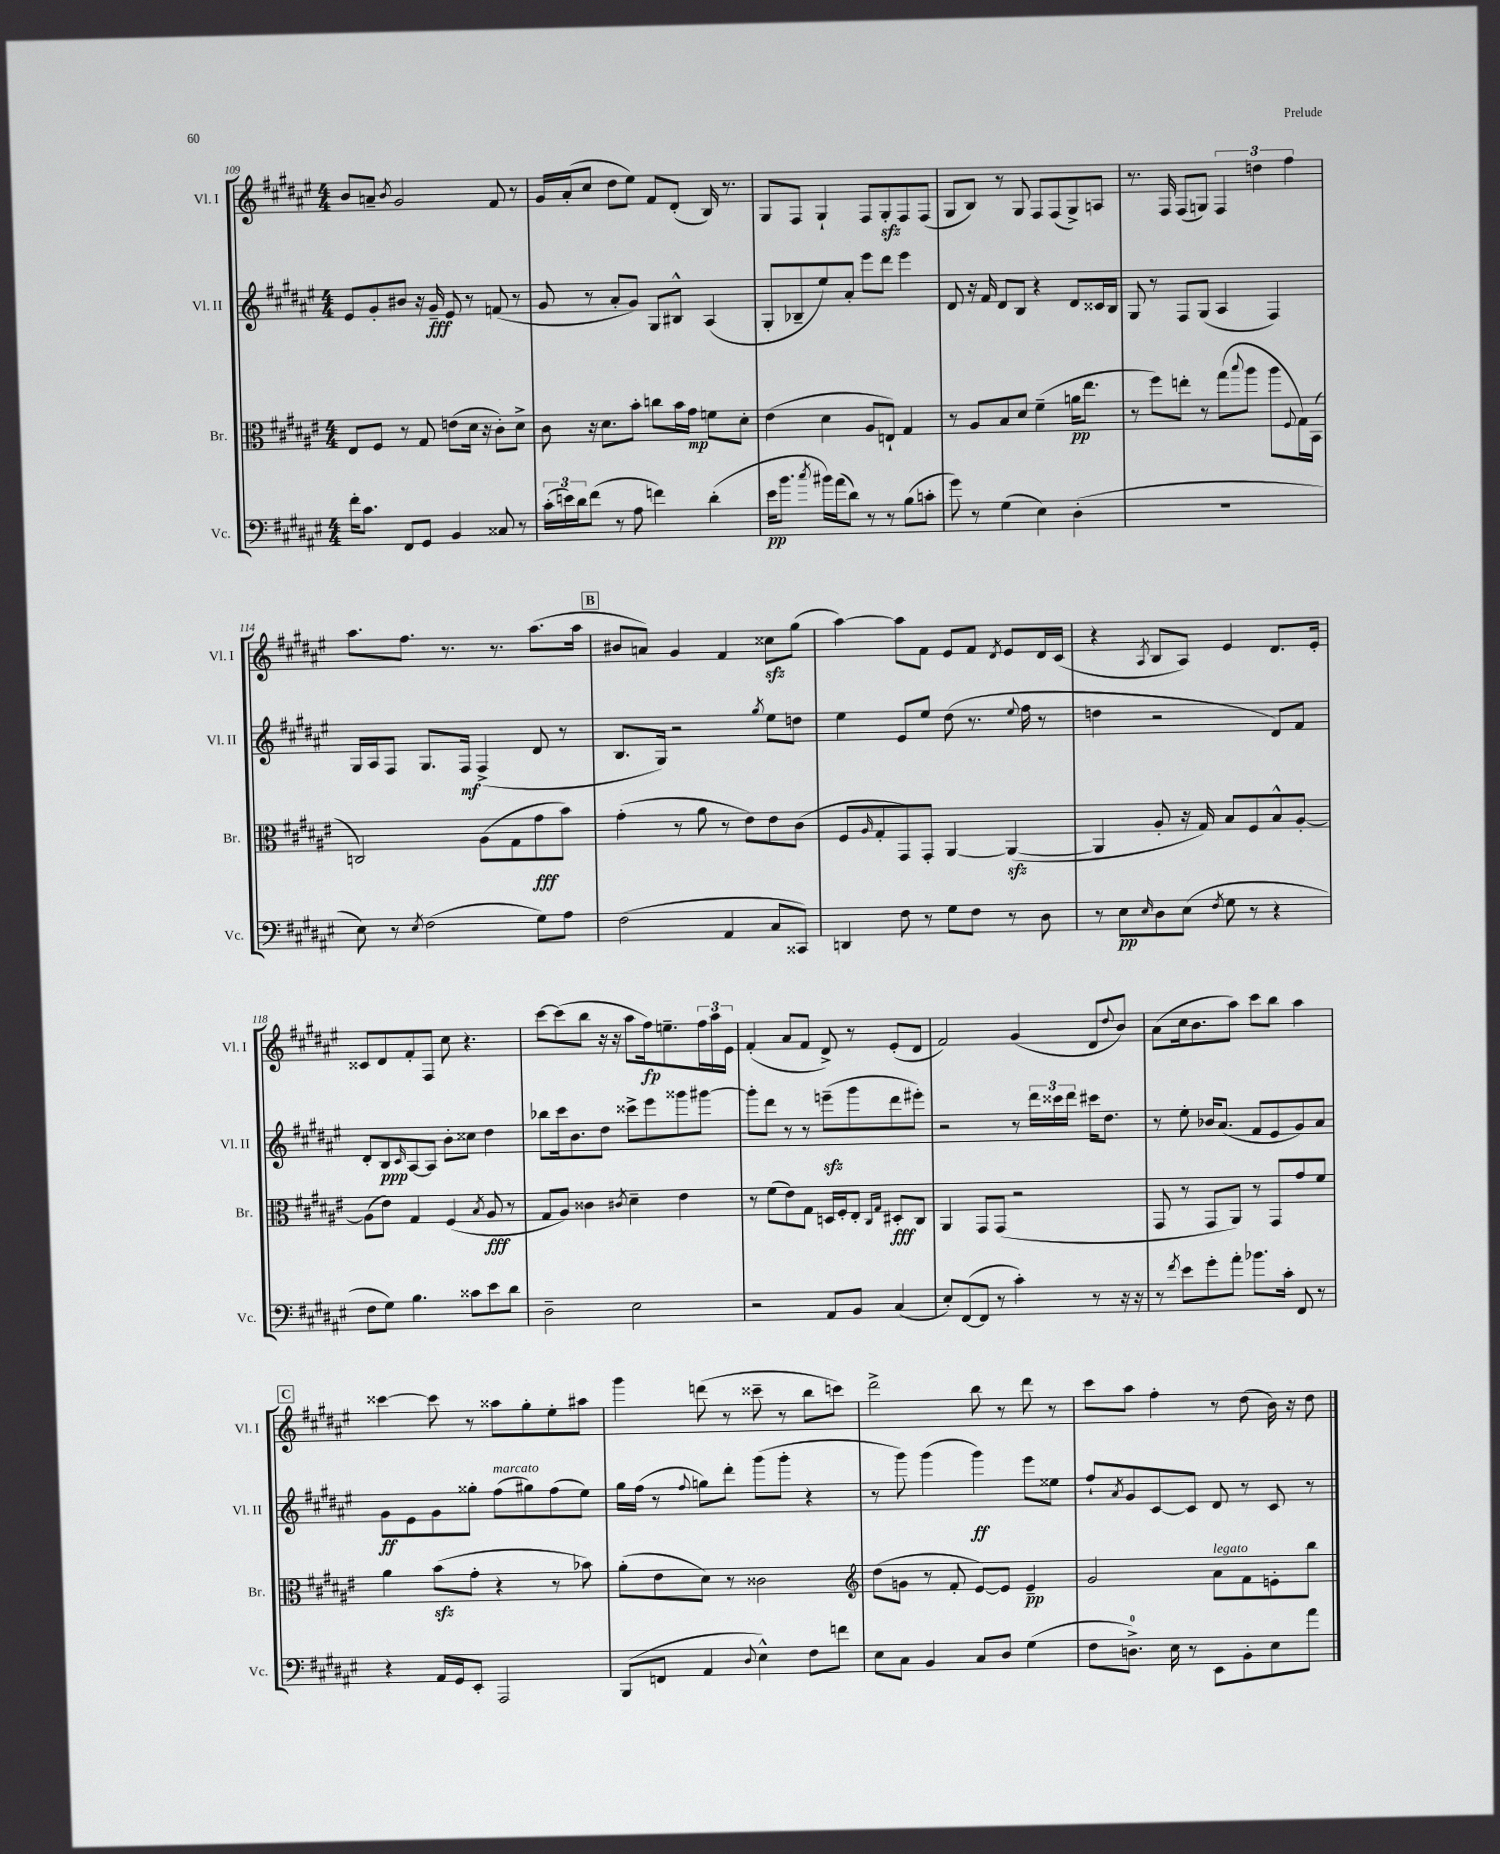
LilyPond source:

<<
\new StaffGroup <<
\new Staff = "s0" \with { instrumentName = "Vl. I" shortInstrumentName = "Vl. I" } {
    \clef treble \key fis \major \numericTimeSignature \time 4/4
    b'8 a'8-- \acciaccatura { b'8 } gis'2 fis'8 r8 |
    gis'16 ais'16-.( cis''8 dis''8 eis''8) fis'8 dis'8-.( b16) r8. |
    gis8 fis8 gis4-! fis8 gis8-.\sfz fis8 fis8( |
    gis8 b8) r8 gis8 fis8 fis8( gis8->) a8 |
    r8. fis16 fis8( g8) \tuplet 3/2 { fis4 d''4 fis''4 } |
    ais''8. fis''8. r8. r8. ais''8.( ais''16 |
    \mark \markup { \box "B" } bis'8 a'8) gis'4 fis'4 cisis''8\sfz gis''8( |
    ais''4~) ais''8 fis'8 eis'8 fis'8 \acciaccatura { dis'8 } eis'8 dis'16 cis'16( |
    r4 \acciaccatura { ais8 } b8 ais8) eis'4 dis'8. eis'16-. |
    cisis'8 dis'8 fis'8-. fis8 cis''8 r4. |
    cis'''8~ cis'''8( b''8 r16 r16 ais''8 fis''16\fp) e''8.-- \tuplet 3/2 { fis''16 ais''16 eis'16 } |
    fis'4-.( ais'8 fis'8 dis'8->) r8 eis'8-.( dis'8 |
    fis'2) gis'4( dis'8 \appoggiatura { dis''8 } b'8) |
    ais'8( cis''16 b'8. ais''8) cis'''8 b''8 ais''4 |
    \mark \markup { \box "C" } cisis'''4~ cisis'''8 r8 aisis''8 gis''8-. eis''8-. ais''8 |
    gis'''4 d'''8( r8 cisis'''8-- r8 b''8 c'''8) |
    dis'''2-> b''8 r8 dis'''8 r8 |
    cis'''8 ais''8 fis''4-. r8 dis''8( b'16) r16 dis''8 \bar "|." |
}
\new Staff = "s1" \with { instrumentName = "Vl. II" shortInstrumentName = "Vl. II" } {
    \clef treble \key fis \major \numericTimeSignature \time 4/4
    eis'8 gis'8-. bis'8 r16 gis'16--\fff eis'8 r8 f'8( r8 |
    gis'8 r8 ais'8-. gis'8) gis8 bis8-^ ais4( |
    gis8-. bes8-- eis''8) ais'8-. eis'''8 dis'''8 eis'''4 |
    dis'8 r16 fis'16 dis'8 b8 r4 dis'8 cisis'16 b16 |
    gis8 r8 fis8 gis8( ais4 fis4) |
    gis16 ais16 fis8 gis8. fis16\mf fis4->( dis'8 r8 |
    \mark \markup { \box "B" } b8. gis16) r2 \acciaccatura { gis''8 } eis''8 d''8 |
    eis''4 eis'8 eis''8 dis''8( r8. \appoggiatura { eis''8 } fis''16 r8 |
    d''4 r2 dis'8) fis'8 |
    dis'8-. b8\ppp \grace { cis'16 } ais8~ ais8 b'8-. cisis''8 dis''4 |
    bes''8 cis'''16 b'8. dis''8 cisis'''8-> eis'''8 gisis'''8 gis'''8~ |
    gis'''8-. dis'''8 r8 r8 e'''8--\sfz( gis'''8 dis'''8 eis'''8-.) |
    r2 r8 \tuplet 3/2 { dis'''16 cisis'''16 dis'''16 } cis'''16 dis''8. |
    r8 eis''8-. bes'16 ais'8.( fis'8 eis'8 gis'8) ais'8 |
    \mark \markup { \box "C" } gis'8\ff eis'8 gis'8 gisis''8-. fis''8^\markup { \italic "marcato" }( gis''8) fis''8( eis''8) |
    gis''16 fis''16( r8 \appoggiatura { fis''8 } g''8) dis'''8-. gis'''8( gis'''8-. r4 |
    r8 gis'''8) gis'''4( gis'''4\ff) eis'''8 eisis''8 |
    fis''8-! \acciaccatura { ais'8 } gis'8 cis'8~ cis'8 dis'8 r8 cis'8 r8 \bar "|." |
}
\new Staff = "s2" \with { instrumentName = "Br." shortInstrumentName = "Br." } {
    \clef alto \key fis \major \numericTimeSignature \time 4/4
    eis8 fis8 r8 gis8 e'8( dis'16 r16 cis'8-.) dis'8-> |
    cis'8 r16 dis'8. b'8-. c''8 b'16 gis'16\mp f'8 dis'8-. |
    eis'4( dis'4 ais8 e8-!) gis4 |
    r8 ais8 b8 dis'8 fis'4--( a'16\pp eis''8. |
    r8 fis''8) e''8-. r8 gis''8( \appoggiatura { b''8 } ais''8 ais''8 \appoggiatura { fis8 } gis16) b,16( |
    c2) ais8( gis8 gis'8\fff b'8) |
    \mark \markup { \box "B" } gis'4-.( r8 ais'8 r8 eis'8) eis'8 cis'8( |
    fis8 \grace { ais16 } gis8-. gis,8) gis,8-. ais,4~ ais,4~\sfz( |
    ais,4 ais8-. r16 gis16) b8 fis8 b8-^ ais8~-. |
    ais8( eis'8) gis4 fis4( \acciaccatura { b8 } ais8\fff r8 |
    gis8 ais8) cisis'4 \acciaccatura { cis'8 } dis'4-- eis'4 |
    r8 fis'8( eis'8) gis8 d16 fis16-. eis8-. \grace { cis16 gis16 } dis8-.\fff cis8 |
    ais,4 gis,8 gis,8( r2 |
    gis,8 r8 gis,8 ais,8) r8 gis,8 gis'8 fis'8 |
    \mark \markup { \box "C" } ais'4 b'8\sfz( gis'8-. r4 r8 bes'8) |
    ais'8-.( eis'8 dis'8) r8 cisis'2 |
    \clef treble dis''8( g'8 r8 fis'8-. eis'8~) eis'8 eis'4--\pp |
    gis'2 ais'8^\markup { \italic "legato" } fis'8 e'8-. b''8 \bar "|." |
}
\new Staff = "s3" \with { instrumentName = "Vc." shortInstrumentName = "Vc." } {
    \clef bass \key fis \major \numericTimeSignature \time 4/4
    fis'16-. cis'8. fis,8 gis,8 b,4 cisis8 r8 |
    \tuplet 3/2 { cis'16-.( e'16) dis'16 } fis'8( r8 ais8 f'4) dis'4-.( |
    eis'16\pp b'8. \acciaccatura { cis''8 } bis'16) ais'16( dis'8) r8 r8 b8( c'8-. |
    gis'8) r8 gis4( eis4) dis4-.( |
    R1 |
    eis8) r8 \acciaccatura { eis8 } fis2( gis8) ais8 |
    \mark \markup { \box "B" } fis2( ais,4 cis8 cisis,8) |
    d,4 fis8 r8 gis8 fis8 r8 dis8 |
    r8 eis8\pp \grace { eis16 } dis8 eis8( \acciaccatura { fis8 } gis8 r8 r4 |
    fis8 gis8) b4. cisis'8 eis'8 dis'8 |
    dis2-- eis2 |
    r2 ais,8 b,8 cis4( |
    eis8-.) fis,8~( fis,8 r8 cis'4-.) r8 r16 r16 |
    r8 \acciaccatura { fis'8 } eis'8 gis'8-. ais'8-. bes'8. cis'16-. fis,8 r8 |
    \mark \markup { \box "C" } r4 ais,16 gis,16 eis,8-. ais,,2 |
    b,,8( f,8 ais,4 \appoggiatura { dis8 } eis4-^) fis8 f'8 |
    eis8 cis8 b,4 cis8 dis8 gis4( |
    fis8 d8.-0->) eis16 r8 eis,8 b,8-. eis8 ais'8 \bar "|." |
}
>>
>>
\layout { \context { \Score currentBarNumber = #109 } }
